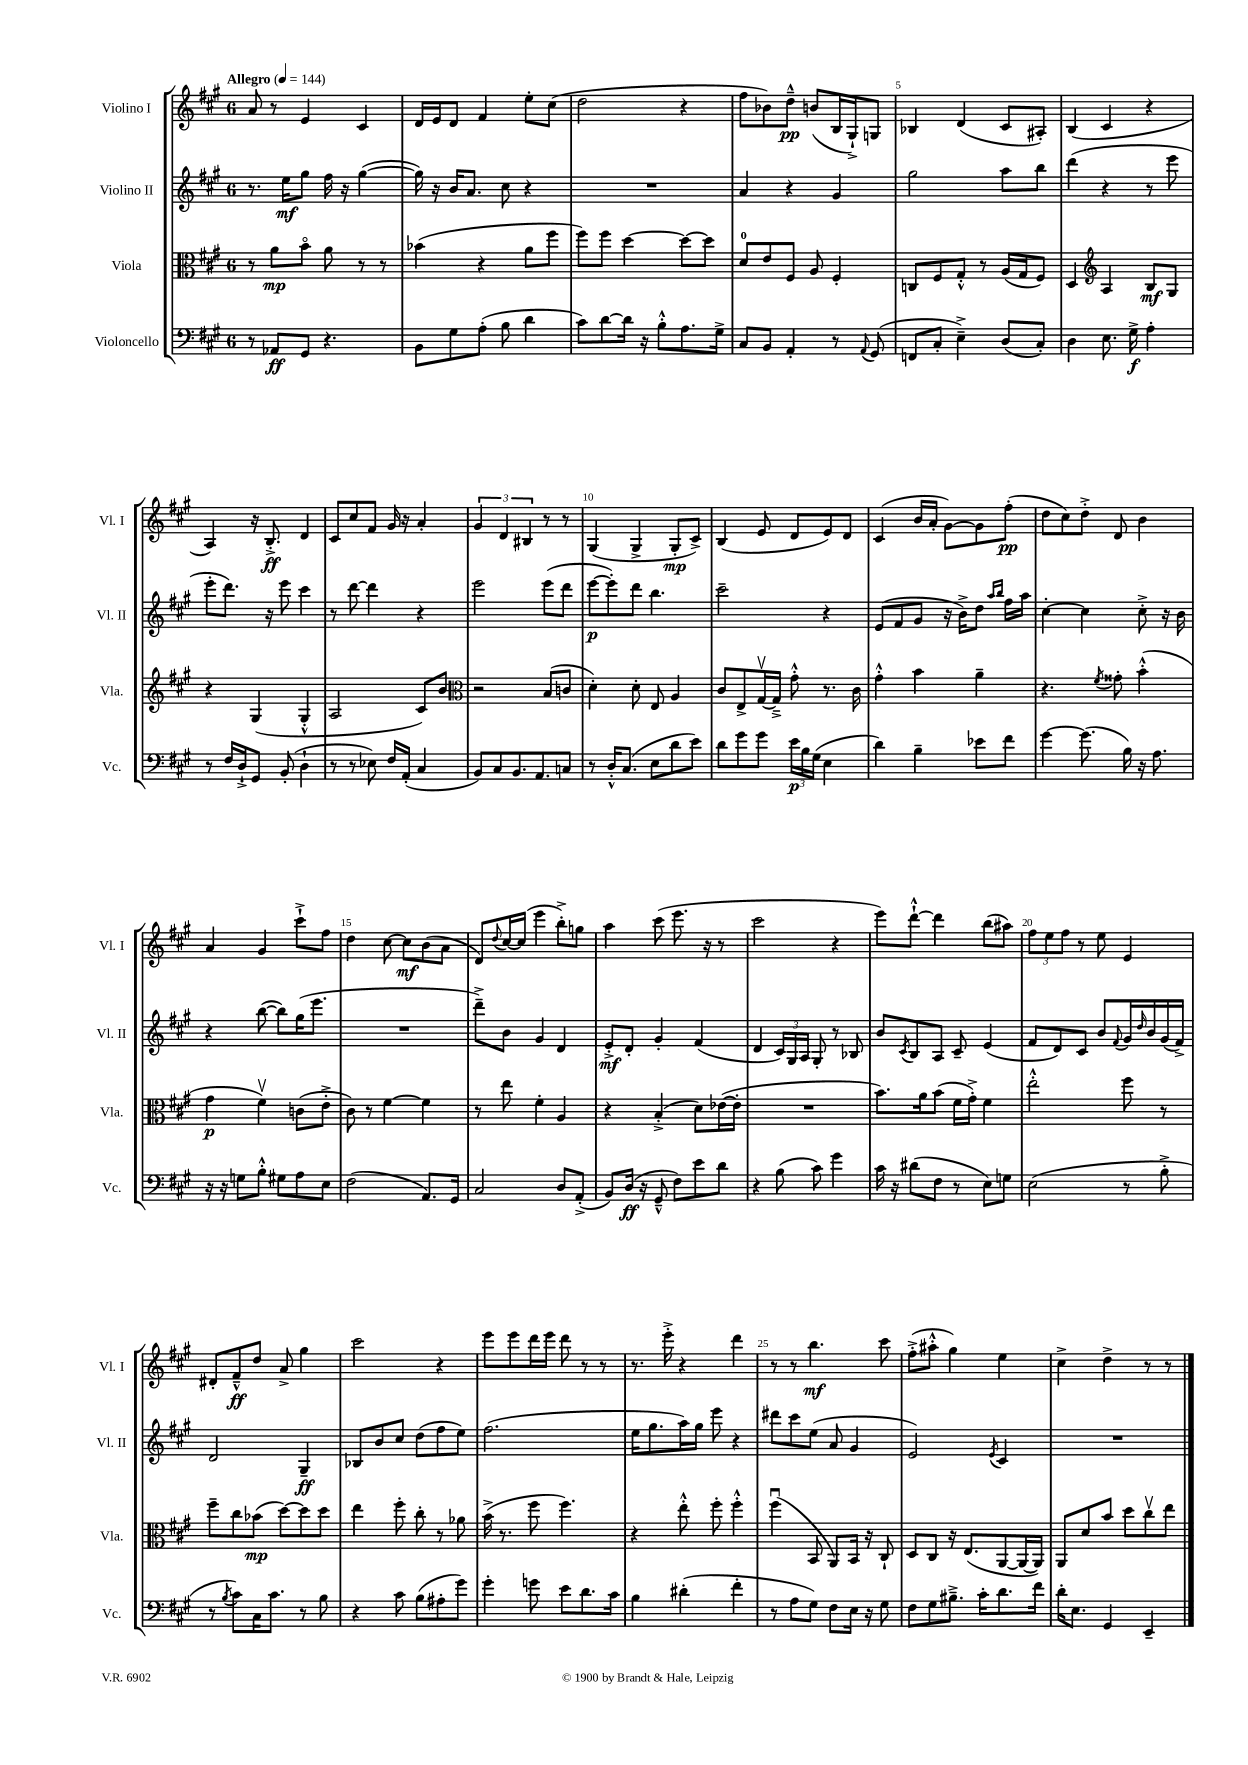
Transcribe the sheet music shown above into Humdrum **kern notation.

**kern	**kern	**kern	**kern
*staff4	*staff3	*staff2	*staff1
*clefF4	*clefC3	*clefG2	*clefG2
*k[f#c#g#]	*k[f#c#g#]	*k[f#c#g#]	*k[f#c#g#]
*M6/8	*M6/8	*M6/8	*M6/8
*MM144	*MM144	*MM144	*MM144
8r	8r	8.r	8a
8AA-	8a	.	8r
.	.	16ee	.
8GG#	8bo	8gg#	4e
4.r	8a	16ff#	.
.	.	16r	.
.	8r	([4gg#	4c#
.	8r	.	.
=	=	=	=
8BB	(4b-	16gg#])	16d
.	.	16r	16e
8G#	.	16b	8d
.	.	8.a	.
(8A'	4r	.	4f#
8B	.	8cc#	.
4d	8a	4r	8ee'
.	8ff#	.	(8cc#
=	=	=	=
8c#)	8ff#)	2.r	2dd
[8d	8ff#	.	.
16d]	[4dd	.	.
16r	.	.	.
8B'^^	.	.	.
8.A	8dd_	.	4r
.	8dd]	.	.
16G#^	.	.	.
=	=	=	=
8C#	8d	4a	8ff#
8BB	8e	.	8b-)
4AA'	8F#	4r	8dd~^^
.	8A	.	(8b
8r	4F#'	4g#	16B
.	.	.	16G#`^)
8qqAA	.	.	.
(8GG#	.	.	8G
=	=	=	=
8FF	8C	2gg#	4B-
8C#'	8F#	.	.
4E~^)	8G#'^^	.	(4d
.	8r	.	.
(8D	(16A	8aa	8c#
.	16G#	.	.
8C#')	8F#)	8bb	8A#')
=	=	=	=
4D	4D	(4ddd	(4B
*	*clefG2	*	*
8.E	4A	4r	4c#
16G#^	.	.	.
4A'	8B	8r	4r
.	8G#	8eee	.
=	=	=	=
8r	4r	8eee'	4A)
16F#	.	8.ddd)	.
16D`^	.	.	.
8GG#	(4G#	.	16r
.	.	16r	8.B'^
(8BB'	.	8eee	.
4D`	4G#'^^	4ccc#	4d
=	=	=	=
8r	2A	8r	8c#
8r	.	[8ddd	8cc#
8E-)	.	4ddd]	8f#
16F#	.	.	16g#
(16AA'	.	.	16r
4C#	8c#)	4r	4a'
.	8b	.	.
=	=	=	=
*	*clefC3	*	*
8BB)	2r	2eee	6g#
8C#	.	.	.
.	.	.	6d
8.BB	.	.	.
.	.	.	6B#
8.AA	.	.	.
.	(8B	(8eee	8r
8C	8c	8ddd	8r
=	=	=	=
8r	4d')	[8eee	(4G#
16D'^^	.	8eee'])	.
(8.C#	.	.	.
.	8d'	8ddd	4G#^
8E	8E	4.bb	.
8d	4A	.	8G#'
8e)	.	.	8c#^)
=	=	=	=
8d	8c#	2ccc#~	(4B
8g#	8E^	.	.
8g#	[16G#v	.	8e
.	16G#~^]	.	.
24e	8g#'^^	.	8d
24B	.	.	.
(24G#	.	.	.
4E	8.r	4r	8e)
.	.	.	8d
.	16c#	.	.
=	=	=	=
4d)	4g#'^^	(8e	(4c#
.	.	8f#	.
4B~	4b	8g#	16b
.	.	.	16a'
.	.	16r	[8g#)
.	.	16b^)	.
8e-	4a~	8dd	8g#]
.	.	16qqaa	.
.	.	16qqbb	.
8f#	.	16ff#	(8ff#'
.	.	16aa	.
=	=	=	=
[4g#	4.r	[4cc#'	8dd
.	.	.	8cc#)
(8.g#]	.	4cc#]	8dd'^
.	8qf#	.	.
.	8g##'	.	8d
16B)	.	.	.
16r	(4b'^^	8cc#'^	4b
8.A	.	.	.
.	.	16r	.
.	.	16b	.
=	=	=	=
16r	4g#	4r	4a
16r	.	.	.
8G	.	.	.
8B'^^	4f#v)	([8bb	4g#
8G#	.	8bb])	.
8A	(8c	(16gg#	8ccc#`^
.	.	8.eee	.
8E	8e'^	.	8ff#
=	=	=	=
(2F#	8c#)	2.r	4dd
.	8r	.	.
.	[4f#	.	[8cc#
.	.	.	8cc#]
8.AA)	4f#]	.	(8b
.	.	.	8a
16GG#	.	.	.
=	=	=	=
2C#	8r	8ddd~^)	8d)
.	.	.	8qqdd
.	8ee	8b	[16cc#
.	.	.	(16cc#]
.	4f#'	4g#	4eee
8D	4A	4d	8bb'^)
(8AA'^	.	.	8gg
=	=	=	=
8BB)	4r	8e'^	4aa
(16D	.	8d'	.
16r	.	.	.
8GG#~^^	(4B'^	4g#'	(8ccc#
8F#)	.	.	8.eee
8e	8d)	(4f#	.
.	.	.	16r
8d	([16e-	.	8r
.	16e-']	.	.
=	=	=	=
4r	2.r	4d	2ccc#
(8B	.	24c#)	.
.	.	24G#	.
.	.	24A	.
8c#)	.	8G#'	.
4g#	.	8r	4r
.	.	8B-	.
=	=	=	=
16c#	8.b)	8b	8eee)
16r	.	.	.
.	.	8qc#	.
(8d#	.	8B	[8ddd`^^
.	16a	.	.
8F#	(8b	8A	4ddd]
8r	16f#	8c#~	.
.	16g#'^)	.	.
8E)	4f#	(4e	(8bb
8G	.	.	8aa#)
=	=	=	=
(2E	2ee'^^	8f#	12ff#
.	.	.	12ee
.	.	8d)	.
.	.	.	12ff#
.	.	8c#	8r
.	.	8b	8ee
.	.	8qqf#	.
8r	8ff#	16g#	4e
.	.	16qqdd	.
.	.	16b	.
8B'^	8r	(16g#	.
.	.	16f#^)	.
=	=	=	=
8r	8ff#~	2d	8d#'
8qB	.	.	.
8c#)	8cc#	.	8f#~^^
16C#	(8b-	.	8dd
8.c#	.	.	.
.	[8dd)	.	8a^
8r	8dd]	4G#~	4gg#
8B	8dd	.	.
=	=	=	=
4r	4ee	8B-	2ccc#
.	.	8b	.
8c#	8ff#'	8cc#	.
(8B	8cc#'	(8dd	.
8A#'	8r	8ff#	4r
8g#)	8a-	8ee)	.
=	=	=	=
4g#'	(16b^	(2.ff#	8eee
.	8.r	.	.
.	.	.	8eee
8g	8ff#	.	16ddd
.	.	.	16eee
8e	4.ff#)	.	8ddd
8.d	.	.	8r
.	.	.	8r
16c#	.	.	.
=	=	=	=
4B	4r	16ee	8.r
.	.	8.gg#	.
.	.	.	16eee'^
(4d#'	8ee'^^	16aa)	4r
.	.	16gg#	.
.	8ff#'	8eee	.
4f#'	4ff#'^^	4r	4ddd
=	=	=	=
8r	(4ff#u	8ddd#	8r
8A	.	8ccc#	8r
8G#)	8BB	(8ee	4.bb
8F#	8AA)	8a	.
16E	16BB	4g#	.
16r	16r	.	.
8G#	8C#`	.	8ccc#
=	=	=	=
8F#	8D	2e)	(8ff#'^
8G#	8C#	.	8aa#'^^
8.B#~^	16r	.	4gg#)
.	(8.E	.	.
16c#'	.	.	.
.	.	8qe	.
8.d	[8AA	4c#	4ee
.	16AA_	.	.
16f#	16AA])	.	.
=	=	=	=
16d'	8AA	2.r	4cc#^
8.E	.	.	.
.	8d	.	.
4GG#	8b	.	4dd^
.	8dd	.	.
4EE~	8cc#v	.	8r
.	8ee	.	8r
==	==	==	==
*-	*-	*-	*-
